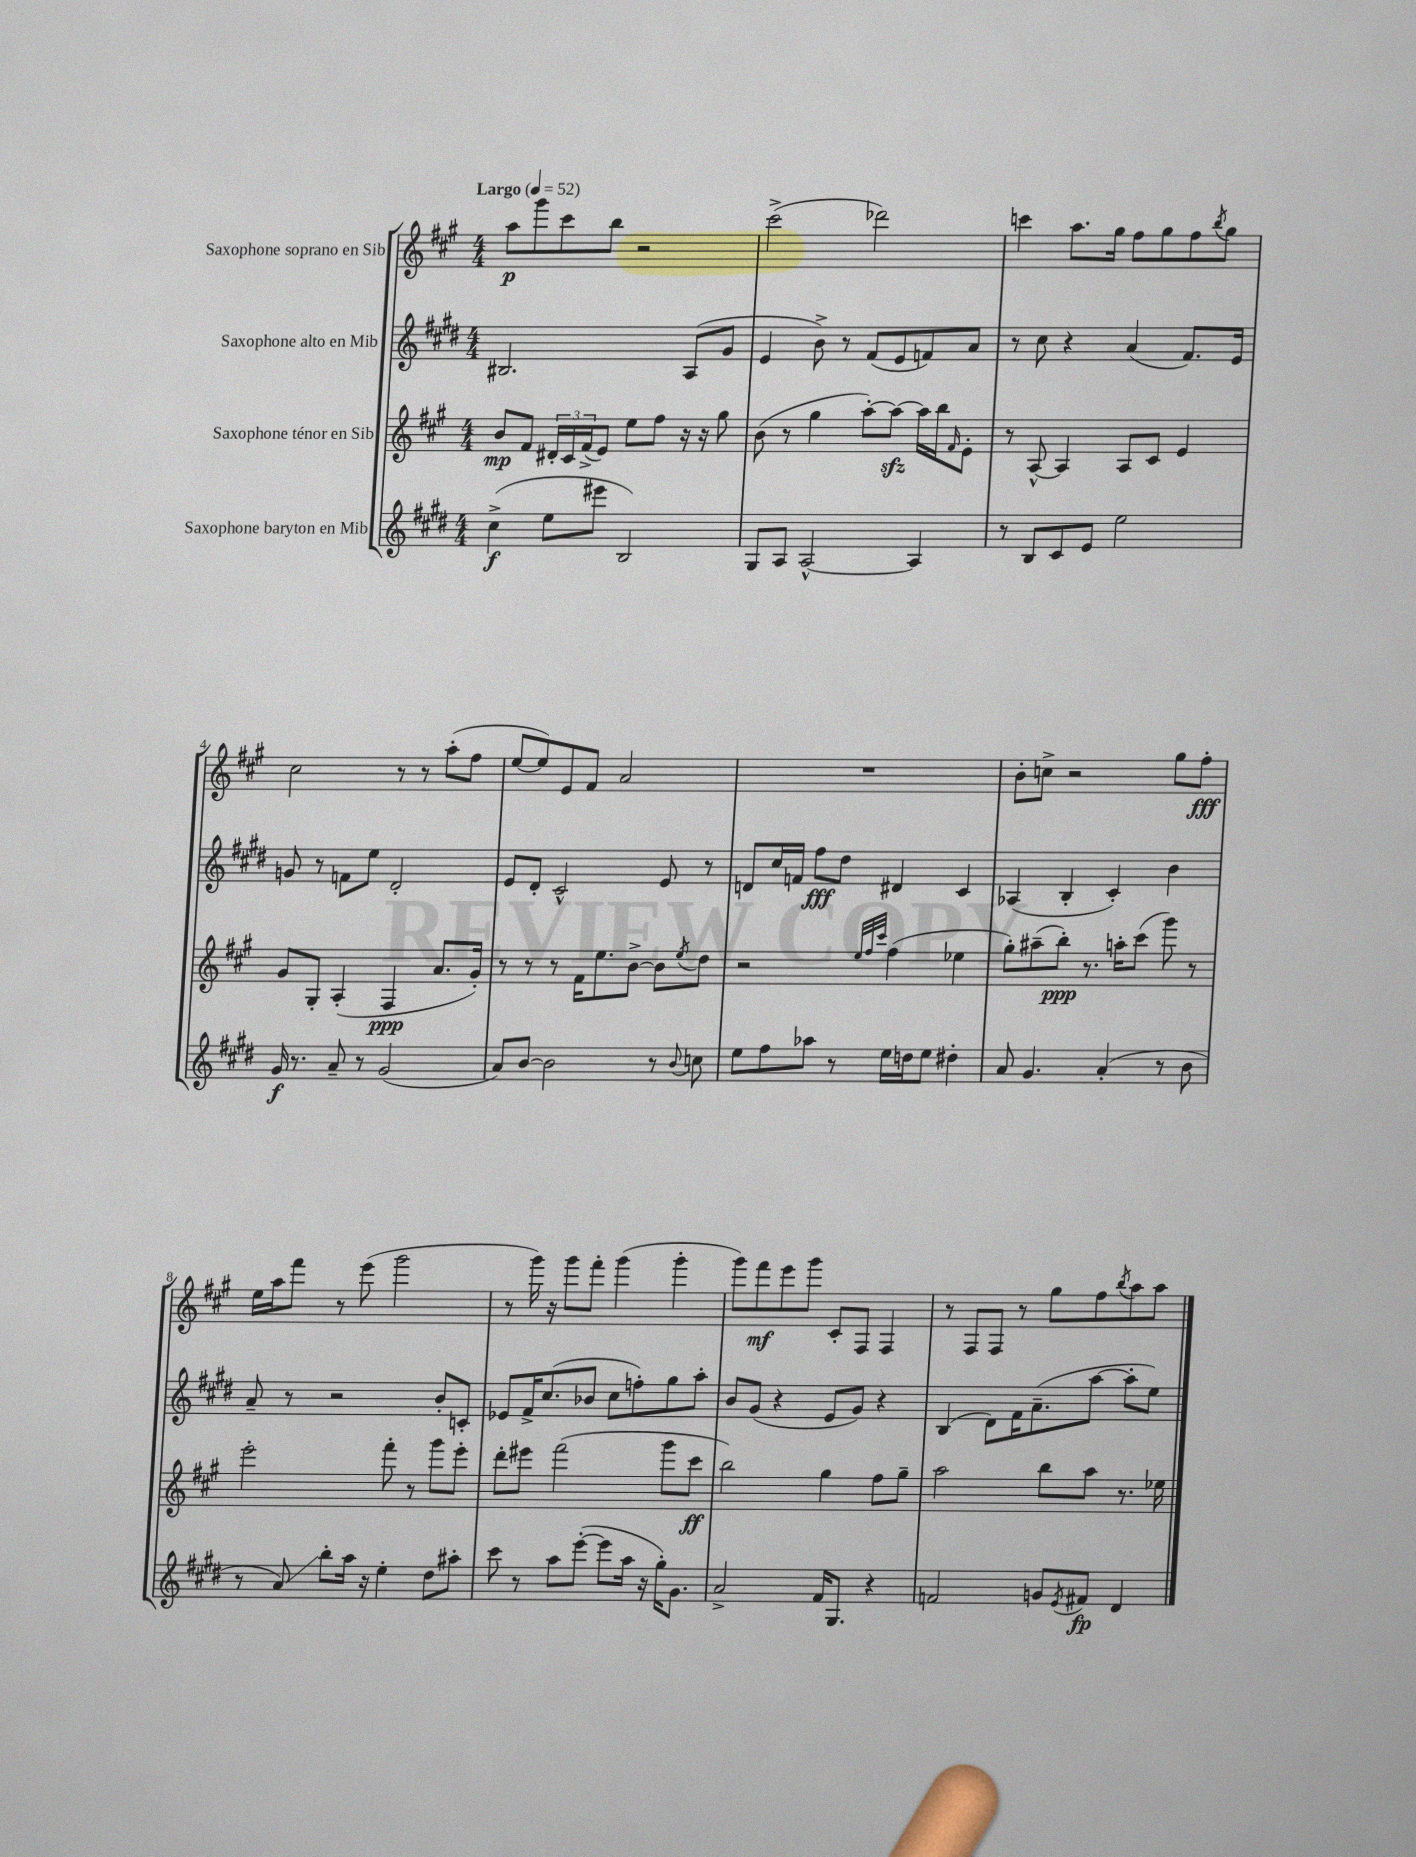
<<
\new StaffGroup <<
\new Staff = "s0" \with { instrumentName = "Saxophone soprano en Sib" } {
    \clef treble \key a \major \numericTimeSignature \time 4/4 \tempo "Largo" 4 = 52
    a''8\p gis'''8 cis'''8 b''8 r2 |
    cis'''2->( des'''2) |
    c'''4 a''8. gis''16 fis''8 gis''8 fis''8 \acciaccatura { b''8 } gis''8 |
    cis''2 r8 r8 a''8-.( fis''8 |
    e''8~ e''8) e'8 fis'8 a'2 |
    R1 |
    b'8-. c''8-> r2 gis''8 fis''8-.\fff |
    e''16 a''16 fis'''8 r8 e'''8( gis'''2 |
    r8 gis'''16) r16 gis'''8 fis'''8-. gis'''4( gis'''4-. |
    gis'''8) fis'''8\mf e'''8 gis'''8 cis'8-. fis8 fis4 |
    r8 fis8 fis8 r8 gis''8 fis''8 \acciaccatura { b''8 } a''8 a''8 \bar "|." |
}
\new Staff = "s1" \with { instrumentName = "Saxophone alto en Mib" } {
    \clef treble \key e \major \numericTimeSignature \time 4/4
    bis2. a8( gis'8 |
    e'4 b'8->) r8 fis'8( e'8 f'8) a'8 |
    r8 cis''8 r4 a'4( fis'8.) e'16 |
    g'8 r8 f'8 e''8 dis'2-. |
    e'8 dis'8-. cis'2-^ e'8 r8 |
    d'8 cis''16 f'16 fis''8\fff dis''8 dis'4 cis'4 |
    aes4( b4-. cis'4-.) b'4 |
    a'8-- r8 r2 b'8-. c'8-. |
    ees'8 fis'16-> cis''8.( bes'8 cis''8 f''8-.) gis''8 a''8-. |
    b'8 gis'8( r4 e'8 gis'8) r4 |
    b4( dis'8) fis'16 a'8.--( a''8~ a''8-. e''8) \bar "|." |
}
\new Staff = "s2" \with { instrumentName = "Saxophone ténor en Sib" } {
    \clef treble \key a \major \numericTimeSignature \time 4/4
    b'8\mp fis'8 \tuplet 3/2 { dis'16-. cis'16 fis'16->( } e'8) e''8 fis''8 r16 r16 gis''8 |
    b'8( r8 gis''4 a''8~-.) a''8~\sfz a''16 b''16 \grace { fis'16 } e'8-. |
    r8 a8~-^ a4 a8 cis'8 e'4 |
    gis'8 gis8-. a4-.( fis4\ppp a'8. gis'16-.) |
    r8 r8 r8 fis'16 e''8. b'8~-> b'8 \acciaccatura { e''8 } d''8 |
    r2 \grace { e''32 fis''32 cis'''32 } fis''4( ees''4 |
    gis''8-.) ais''8--( b''8-.\ppp) r8. a''16-. cis'''8( gis'''8) r8 |
    e'''2-. fis'''8-. r8 gis'''8 e'''8-. |
    d'''8-. eis'''8 fis'''2( gis'''8 cis'''8\ff |
    b''2) gis''4 fis''8 gis''8-- |
    a''2 b''8 a''8 r8. ees''16 \bar "|." |
}
\new Staff = "s3" \with { instrumentName = "Saxophone baryton en Mib" } {
    \clef treble \key e \major \numericTimeSignature \time 4/4
    cis''4->\f( e''8 eis'''8 b2) |
    gis8 a8 a2~-^ a4 |
    r8 b8 cis'8 e'8 e''2 |
    gis'16\f r8. a'8-- r8 gis'2( |
    a'8) b'8~ b'2 r8 \appoggiatura { b'8 } c''8 |
    e''8 fis''8 aes''8 r8 e''16 d''16 e''8 dis''4-. |
    a'8 gis'4. a'4-.( r8 b'8 |
    r8 a'8\glissando) b''8-. a''16 r16 e''4-. dis''8 ais''8-. |
    cis'''8 r8 a''8 e'''8~-.( e'''8 a''16 r16 gis''16-.) gis'8. |
    a'2-> fis'16 gis8. r4 |
    f'2 g'8 \acciaccatura { e'8 } fis'8\fp dis'4 \bar "|." |
}
>>
>>
